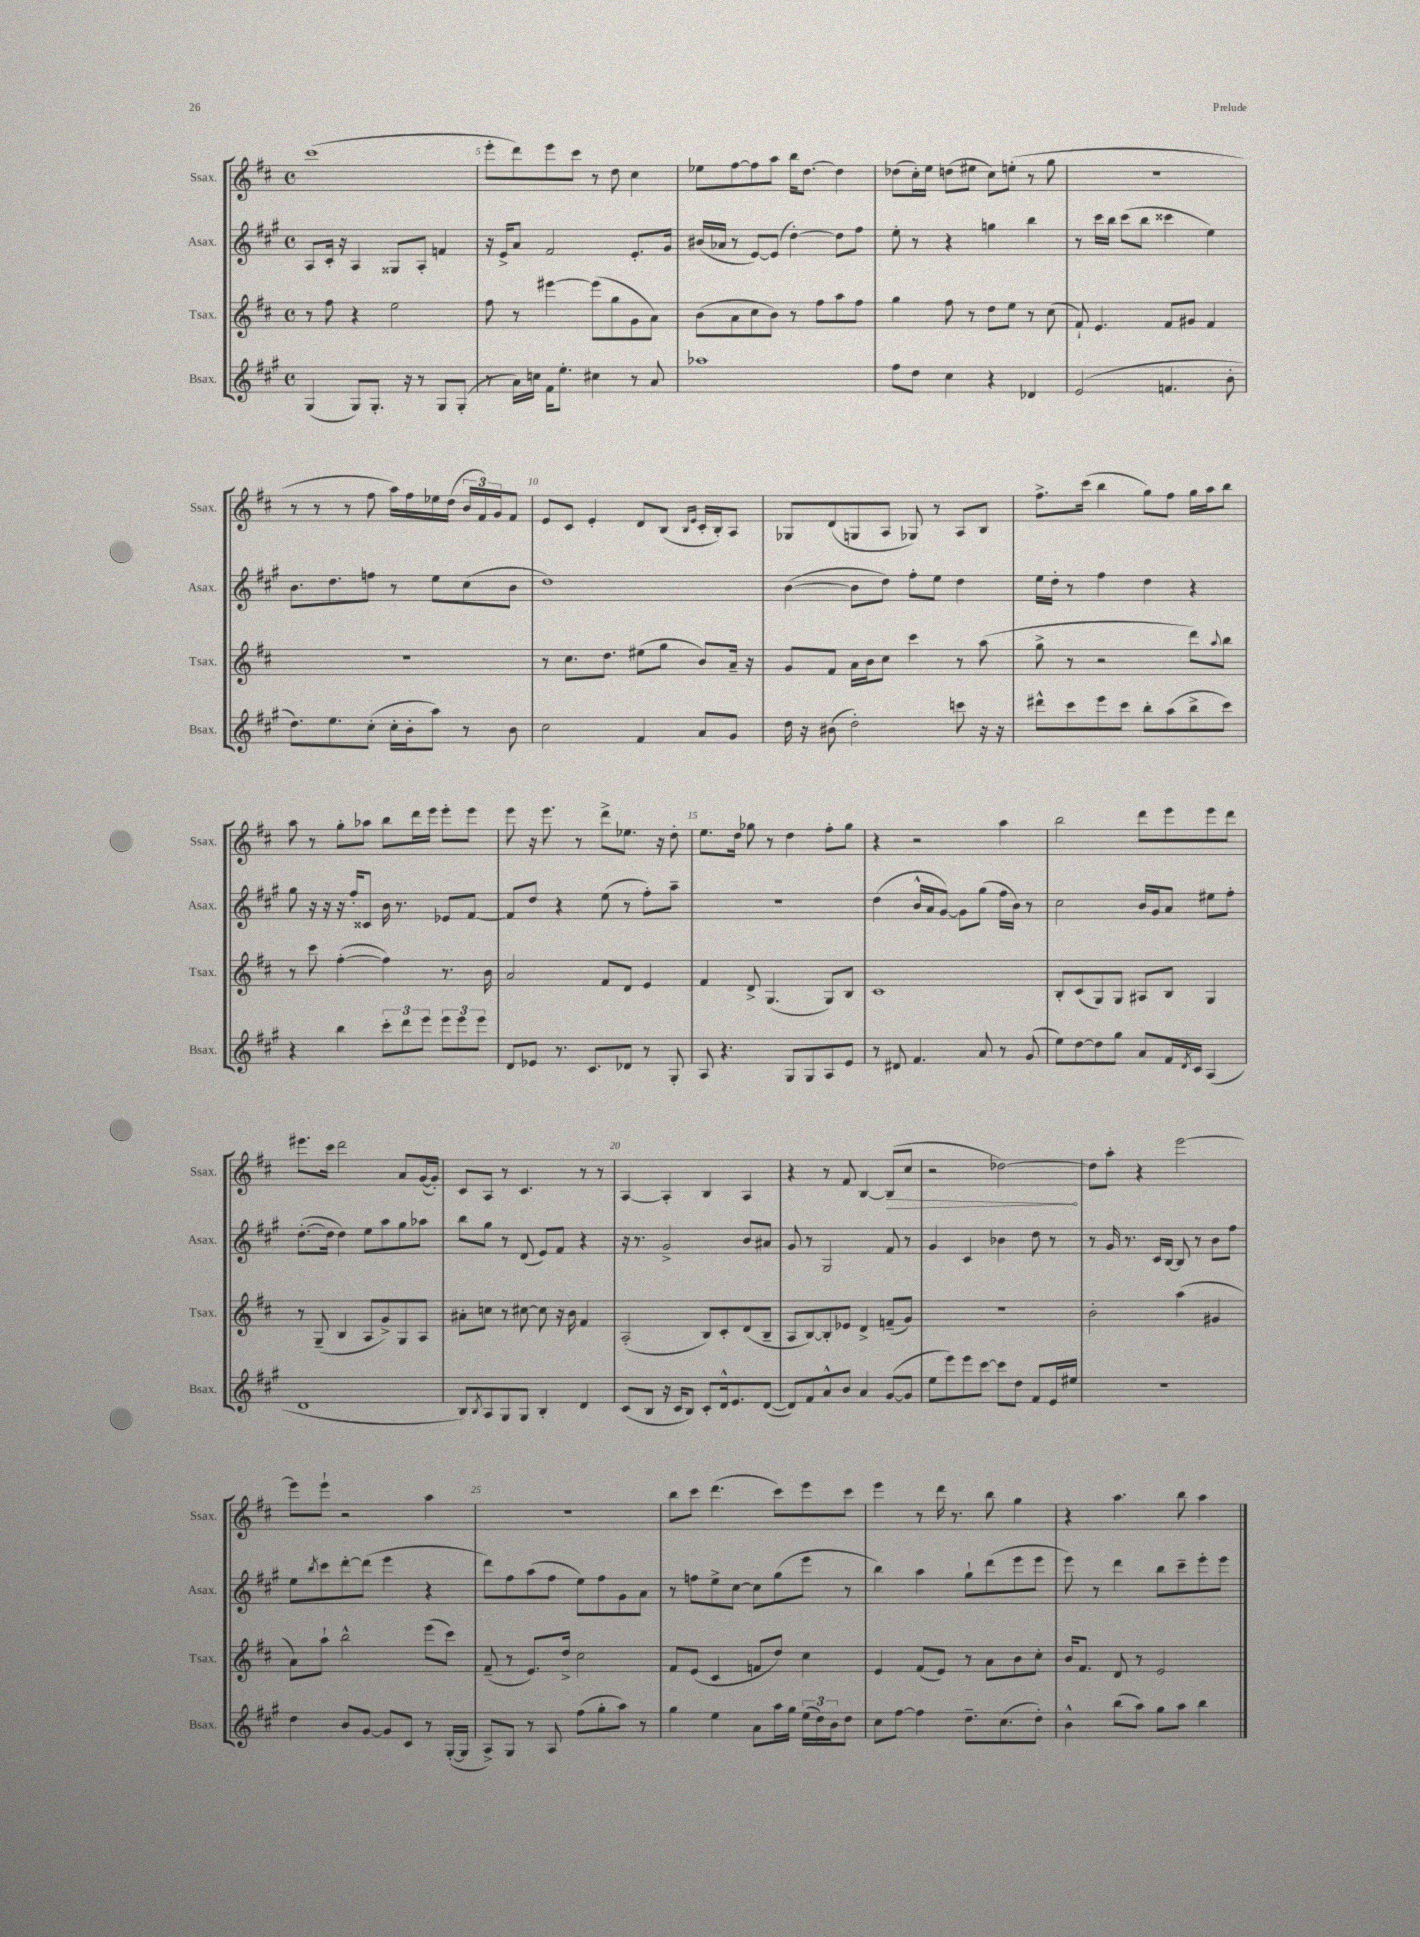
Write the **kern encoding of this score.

**kern	**kern	**kern	**kern
*staff4	*staff3	*staff2	*staff1
*clefG2	*clefG2	*clefG2	*clefG2
*k[f#c#g#]	*k[f#c#]	*k[f#c#g#]	*k[f#c#]
*M4/4	*M4/4	*M4/4	*M4/4
*met(c)	*met(c)	*met(c)	*met(c)
(4G#	8r	8A	(1ccc#
.	8ff#	16c#'	.
.	.	16r	.
8G#)	4r	4A	.
8.G#'	.	.	.
.	2ee	8G##	.
16r	.	.	.
8r	.	8A'	.
8G#	.	4f	.
(8G#'	.	.	.
=	=	=	=
8r	8ff#	16r	8eee'
.	.	16e^	.
16a)	8r	8a	8ddd)
16cc	.	.	.
16f#	[4eee#	2f#	8eee
8.ee'	.	.	.
.	.	.	8ccc#
4cc#	(8eee#]	.	8r
.	8gg	.	8dd
8r	8g	8.e'	4cc#
8a	8a)	.	.
.	.	16g#	.
=	=	=	=
1aa-	(8b	(16b#	8ee-
.	.	16a-	.
.	8a	8r	[8ff#
.	8cc#	[8e)	8ff#]
.	8b)	(8e]	8aa
.	8r	[4dd')	16bb
.	.	.	[8.dd
.	8ff#	.	.
.	8aa	8dd]	4dd]
.	8ff#	8ff#	.
=	=	=	=
8ff#	4gg	8ee'	(8dd-
8dd	.	8r	16cc#')
.	.	.	16ee
4cc#	8ff#	4r	(8dd
.	8r	.	8ee#
4r	8dd	4gg	8cc#)
.	8ee	.	(8ee'
4d-	8r	4bb	8r
.	(8cc#	.	8gg
=	=	=	=
(2e	8f#`)	8r	1r
.	4.e	16ccc#	.
.	.	16bb	.
.	.	(8ccc#	.
.	.	8bb	.
4.f	8f#	4ccc##	.
.	8g#	.	.
.	4f#	4ee)	.
8b'	.	.	.
=	=	=	=
8.dd)	1r	8.b	8r
.	.	.	8r
8.ee	.	8.dd	.
.	.	.	8r
(8cc#'	.	8ff	8ff#
16cc#'	.	8r	16aa)
16b'	.	.	16ff#
8aa)	.	8ee	16ee-
.	.	.	(16dd
8r	.	(8cc#	24b
.	.	.	24f#)
.	.	.	24g
8b	.	8b	8f#
=	=	=	=
2cc#	8r	1dd)	8e
.	8.cc#	.	8c#
.	.	.	4e'
.	8.dd	.	.
4f#	(8ee#	.	8d
.	8gg	.	(8B
.	.	.	16qqB
.	.	.	16qqe
8a	8b)	.	16c#'
.	.	.	16B')
8g#	16a~	.	8A
.	16r	.	.
=	=	=	=
16dd	8g	([4b	8G-
16r	.	.	.
(8b#	8f#	.	(8d
2dd')	16a	8b]	8G
.	16b	.	.
.	8cc#	8dd)	8A
.	4ccc#	8ff#'	8G-)
.	.	8ee	8r
8ccc	8r	4dd	8A
16r	(8aa	.	8B
16r	.	.	.
=	=	=	=
8ddd#^^	8gg^	16ee	8.ff#^
.	.	16dd'	.
8ccc#	8r	8r	.
.	.	.	(16ccc#
8eee	2r	4ff#	4bb
8ccc#	.	.	.
8bb'	.	4dd	8gg)
(8aa	.	.	8ff#
8bb^	8ddd)	4r	16gg
.	.	.	16aa
.	8qqaa	.	.
8ccc#)	8bb	.	8bb
=	=	=	=
4r	8r	8gg#	8aa
.	8ccc#	16r	8r
.	.	16r	.
4bb	([4ff#'	16r	8gg'
.	.	16ff#'	.
.	.	8c##	8aa-
12ccc#'	4ff#])	16b	8bb
.	.	8.r	.
12ddd	.	.	.
.	.	.	16ddd
12eee	.	.	.
.	.	.	16eee
12eee	8.r	8e-	8eee'
12eee	.	.	.
.	.	[8f#	8eee
12eee	.	.	.
.	16b	.	.
=	=	=	=
8d	2a	8f#]	8eee
8e-	.	8dd	16r
.	.	.	8.eee
8.r	.	4r	.
.	.	.	8r
8.c#	.	.	.
.	8f#	(8ee	8ddd^
8d-	8d	8r	8.ee-
8r	4e	8ff#')	.
.	.	.	16r
8G#'	.	8aa~	8dd'
=	=	=	=
8A	4f#	1r	8.ee
4.r	.	.	.
.	.	.	16dd
.	8d^	.	8gg-
.	(4.G	.	8r
8G#	.	.	4dd
8G#	.	.	.
8A	8G)	.	8ff#'
8e	8B	.	8gg-
=	=	=	=
8r	1c#	(4dd	4r
8d#	.	.	.
4.f#	.	16b^^	2r
.	.	16a	.
.	.	[8g#)	.
.	.	8g#]	.
8a	.	(8gg#	.
8r	.	16ff#	4aa
.	.	16b)	.
(8g#	.	8r	.
=	=	=	=
8ee)	8B'	2cc#	2bb
[8dd	(8c#	.	.
8dd]	8G)	.	.
8gg#	8G	.	.
8a	8A#	16b	8ddd
.	.	16g#	.
16f#	8B	8a	8eee
8qd	.	.	.
16c#	.	.	.
(4A	4G	8ee#	8eee
.	.	8ff#'	8ddd
=	=	=	=
1d	8r	([8.dd'	8.eee#
.	(8G~	.	.
.	.	16dd]	16ccc#
.	4B	4dd)	2ddd
.	8A	8ee	.
.	8g^)	8aa	.
.	8G	8gg#	8a
.	8A	8aa-	([16g
.	.	.	16g'])
=	=	=	=
8B)	8a#'	8bb	8c#
8qB	.	.	.
8A	8cc	8gg#	8A
8G#	8r	8r	8r
8G#	[8cc#	(8d	4.c#
4B'	8cc#]	8e)	.
.	16r	8f#	.
.	16b	.	.
4d	4f#	4r	8r
.	.	.	8r
=	=	=	=
(8c#	(2A'	16r	[4A
.	.	8.r	.
8B	.	.	.
16r	.	2g#^	4A']
16c#	.	.	.
8B)	.	.	.
8c#'	8B)	.	4B
16d^^	8c#'	.	.
8.e	.	.	.
.	(8d	8b	4A
([8d	8B~	8a#	.
=	=	=	=
8d])	8A	8g#	4r
8f#	[8B)	8r	.
8a^^	8B']	2G#	8r
8b	8e-	.	8f#
4a	4d^	.	[4B
([8g#	(8f~	8f#	(8B]
8g#]	8g)	8r	8cc#
=	=	=	=
8ee	1r	4g#	2r
8eee)	.	.	.
8eee	.	4c#	.
[8ccc#	.	.	.
8ccc#]	.	4b-	[2dd-)
8dd	.	.	.
8f#	.	8dd	.
16e	.	8r	.
16ee#	.	.	.
=	=	=	=
1r	2b'	8r	8dd-]
.	.	16g#	8aa'
.	.	8.r	.
.	.	.	4r
.	.	16c#	.
.	.	[16B	.
.	(4aa	8B]	[2eee
.	.	8r	.
.	4g#	8b	.
.	.	8ff#	.
=	=	=	=
4dd	8a)	8ee	8eee]
.	.	8qbb	.
.	8aa`	8ccc#	8eee`
8b	2bb^^	[8ddd'	2r
[8g#	.	(8ddd]	.
8g#]	.	4eee	.
8c#	.	.	.
8r	(8eee	4r	4aa
([16G#'	8ccc#)	.	.
16G#]	.	.	.
=	=	=	=
8A^)	(8f#~	8ddd)	1r
8G#	8r	8ff#	.
8r	8.e)	(8aa	.
8A	.	8ff#	.
.	16dd^	.	.
(8ff#	2cc#	8ee)	.
8gg#'	.	8ff#	.
8aa)	.	8g#	.
8r	.	8a	.
=	=	=	=
4gg#	8f#	8r	8bb
.	(8e	8ff	8ccc#
4ee	4c#	8ee^	(4.ddd
.	.	[8cc#	.
8a	8f	8cc#]	.
16aa	8dd)	(8gg#	8ccc#)
16gg#	.	.	.
(24ee	4cc#	8eee	8eee
24dd)	.	.	.
24b	.	.	.
8dd	.	8r	8ccc#
=	=	=	=
8cc#	4e	4bb)	4eee
[8ff#	.	.	.
4ff#]	(8f#	4aa	8r
.	8e)	.	16ddd
.	.	.	8.r
8.dd~	8r	8gg#`	.
.	8a	(8ddd	8bb
(8.cc#	.	.	.
.	8b	8eee	4gg
8dd')	8cc#'	8eee	.
=	=	=	=
4b^^	16b	8eee)	4r
.	8.f#	.	.
.	.	8r	.
(8bb	8d	4ddd	4.aa
8aa)	8r	.	.
8gg#	2e	8bb	.
8aa	.	8ccc#~	8bb
4bb	.	8eee'	4aa
.	.	8eee	.
==	==	==	==
*-	*-	*-	*-
